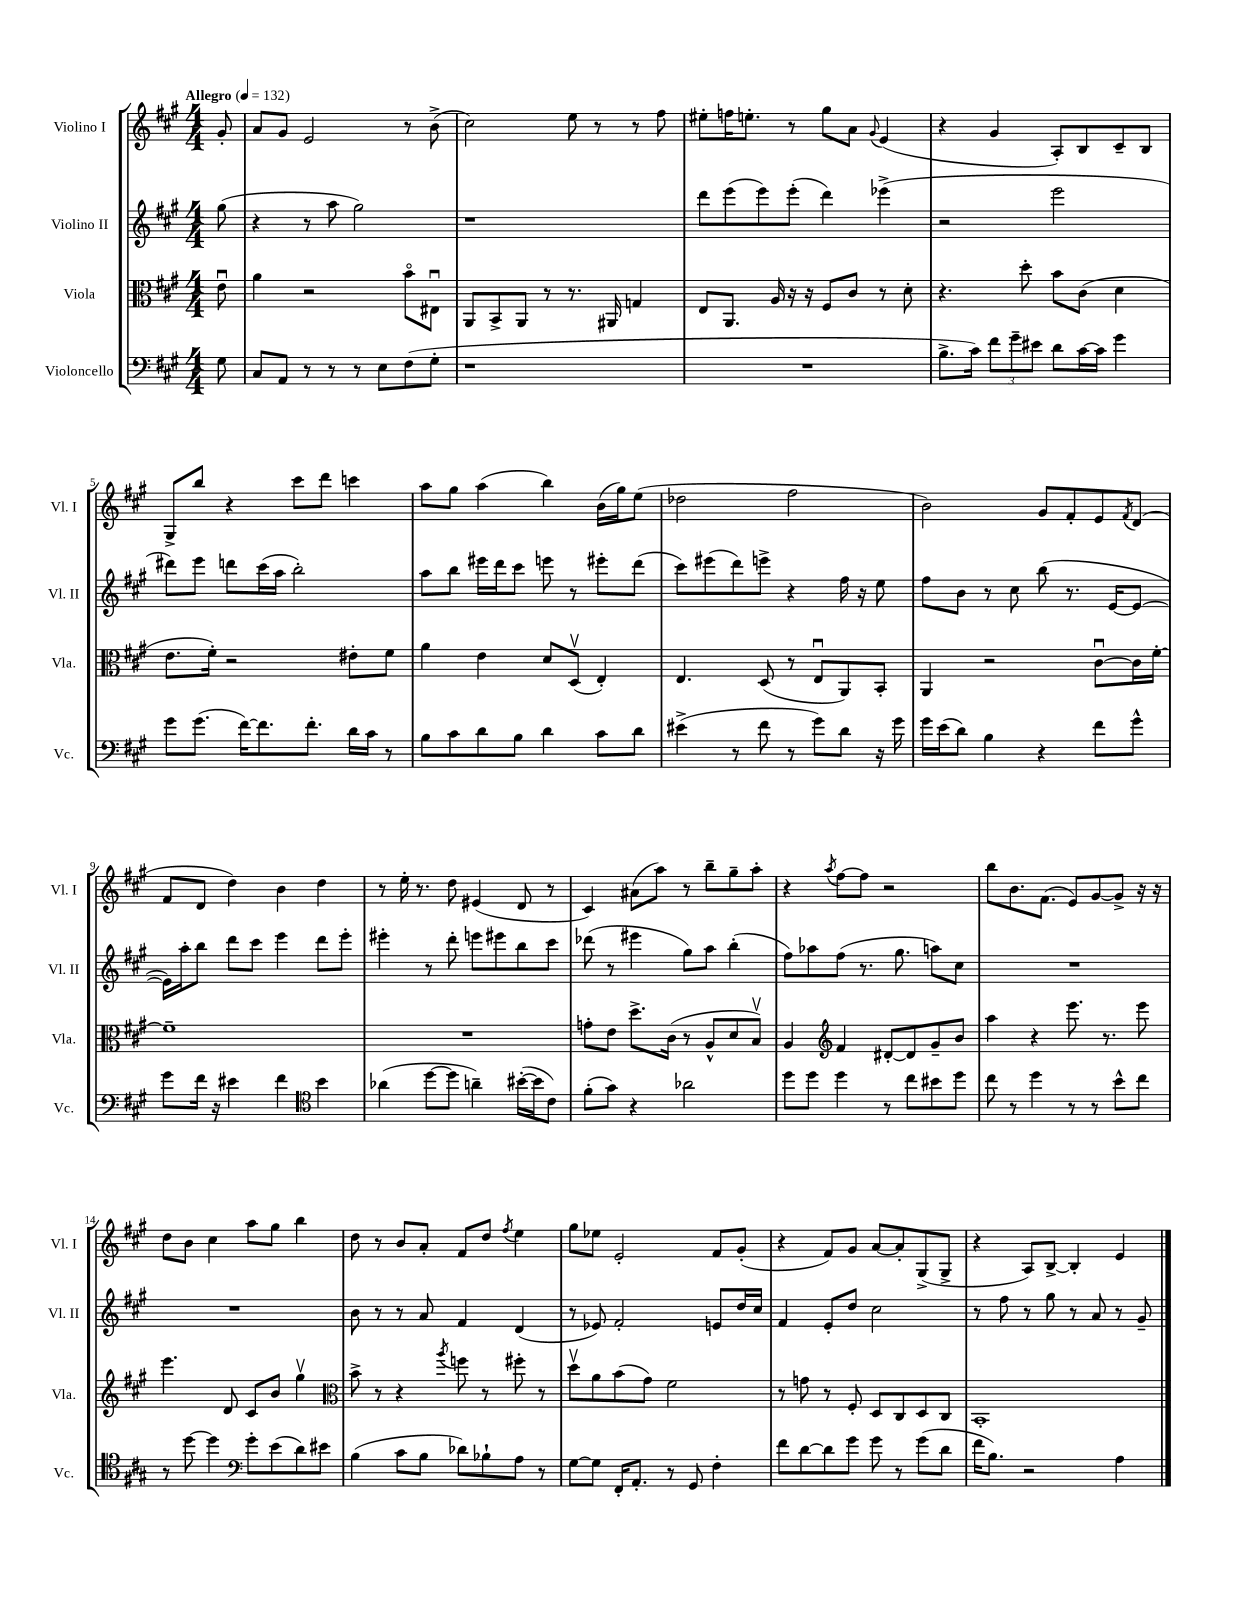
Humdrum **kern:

**kern	**kern	**kern	**kern
*staff4	*staff3	*staff2	*staff1
*clefF4	*clefC3	*clefG2	*clefG2
*k[f#c#g#]	*k[f#c#g#]	*k[f#c#g#]	*k[f#c#g#]
*M4/4	*M4/4	*M4/4	*M4/4
*MM132	*MM132	*MM132	*MM132
8G#	8eu	(8gg#	8g#'
=	=	=	=
8C#	4a	4r	8a
8AA	.	.	8g#
8r	2r	8r	2e
8r	.	8aa	.
8r	.	2gg#)	.
8E	.	.	.
(8F#	8bo	.	8r
8G#'	8E#u	.	(8b^
=	=	=	=
1r	8AA	1r	2cc#)
.	8BB^	.	.
.	8AA	.	.
.	8r	.	.
.	8.r	.	8ee
.	.	.	8r
.	16AA#	.	.
.	4G	.	8r
.	.	.	8ff#
=	=	=	=
1r	8E	8ddd	8ee#'
.	8.AA	(8eee	16ff
.	.	.	8.ee'
.	.	8eee)	.
.	16A	.	.
.	16r	(8eee'	8r
.	16r	.	.
.	8F#	4ddd)	8gg#
.	8c#	.	8a
.	.	.	8qqg#
.	8r	(4eee-^	(4e
.	8d'	.	.
=	=	=	=
8.B^	4.r	2r	4r
16c#)	.	.	.
12f#	.	.	4g#
12g#~	.	.	.
.	8dd'	.	.
12e#	.	.	.
8d	8b	2eee	8A')
[16c#	(8c#	.	8B
16c#]	.	.	.
4g#	4d	.	8c#~
.	.	.	8B
=	=	=	=
8g#	8.e	8ddd#)	8G#^
(8.g#	.	8eee	8bb
.	16f#')	.	.
.	2r	8ddd	4r
[16f#)	.	.	.
8.f#]	.	(16ccc#	.
.	.	16aa	.
.	.	2bb')	8ccc#
8.f#'	.	.	.
.	.	.	8ddd
16d	8e#'	.	4ccc
16c#	.	.	.
8r	8f#	.	.
=	=	=	=
8B	4a	8aa	8aa
8c#	.	8bb	8gg#
8d	4e	16eee#	(4aa
.	.	16ddd	.
8B	.	8ccc#	.
4d	8d	8eee	4bb)
.	(8Dv	8r	.
8c#	4E')	8eee#'	(16b
.	.	.	16gg#)
8d	.	(8ddd	(8ee
=	=	=	=
(4e#^	4.E	8ccc#)	2dd-
.	.	(8eee#	.
8r	.	8ddd)	.
8f#	(8D	8eee^	.
8r	8r	4r	2ff#
8g#)	8Eu	.	.
8d	8AA)	16ff#	.
.	.	16r	.
16r	8BB'	8ee	.
16g#	.	.	.
=	=	=	=
16g#	4AA	8ff#	2b)
(16e	.	.	.
8d)	.	8b	.
4B	2r	8r	.
.	.	8cc#	.
4r	.	(8bb	8g#
.	.	8.r	8f#'
8f#	[8c#u	.	8e
.	.	[16e	.
.	.	.	8qf#
8g#^^	16c#]	8e_	(8d
.	[16f#'	.	.
=	=	=	=
8g#	1f#~]	16e])	8f#
.	.	16aa'	.
16f#	.	8bb	8d
16r	.	.	.
4e#	.	8ddd	4dd)
.	.	8ccc#	.
4f#	.	4eee	4b
*clefC4	*	*	*
4b	.	8ddd	4dd
.	.	8eee'	.
=	=	=	=
(4a-	1r	4eee#'	8r
.	.	.	16ee'
.	.	.	8.r
[8dd	.	8r	.
8dd]	.	8ddd'	8dd
4a~)	.	8eee	(4e#
.	.	8eee#	.
([16b#'	.	8bb	8d
16b#]	.	.	.
8c#)	.	8ccc#	8r
=	=	=	=
(8f#'	8g'	(8ddd-	4c#)
8g#)	8e	8r	.
4r	8.dd^	4eee#	(8a#
.	.	.	8aa)
.	(16c#	.	.
2a-	8r	8gg#)	8r
.	8A^^	8aa	8bb~
.	8d	(4bb'	8gg#~
.	8Bv)	.	8aa'
=	=	=	=
8dd	4A	8ff#)	4r
8dd	.	8aa-	.
*	*clefG2	*	*
.	.	.	8qaa
4dd	4f#	(8ff#	[8ff#
.	.	8.r	8ff#]
8r	[8d#'	.	2r
.	.	8.gg#	.
8cc#	8d#]	.	.
8b#	8g#~	8aa)	.
8dd	8b	8cc#	.
=	=	=	=
8cc#	4aa	1r	8bb
8r	.	.	8.b
4dd	4r	.	.
.	.	.	(8.f#
8r	8.eee	.	8e)
8r	.	.	[8g#
.	8.r	.	.
8b^^	.	.	8g#^]
8cc#	8eee	.	16r
.	.	.	16r
=	=	=	=
8r	4.eee	1r	8dd
[8dd	.	.	8b
4dd]	.	.	4cc#
.	8d	.	.
*clefF4	*	*	*
8g#'	8c#	.	8aa
(8e	8b	.	8gg#
8d)	4gg#v	.	4bb
8e#	.	.	.
=	=	=	=
*	*clefC3	*	*
(4B	8b^	8b	8dd
.	8r	8r	8r
8c#	4r	8r	8b
8B	.	8a	8a'
.	8qaa	.	.
8d-)	8ff	4f#	8f#
8B-`	8r	.	8dd
.	.	.	8qff#
8A	8ff#'	(4d	4ee
8r	8r	.	.
=	=	=	=
[8G#	8ddv	8r	8gg#
8G#]	8a	8e-)	8ee-
16FF#'	(8b	2f#'	2e'
8.AA'	.	.	.
.	8g#)	.	.
8r	2f#	.	.
8GG#	.	.	.
4F#'	.	8e	8f#
.	.	16dd	(8g#'
.	.	16cc#	.
=	=	=	=
8f#	8r	4f#	4r
[8d	8g	.	.
8d]	8r	8e'	8f#)
8g#	8F#'	8dd	8g#
8g#	8D	2cc#	[8a
8r	8C#	.	8a']
(8g#	8D	.	(8G#^
8d	8C#	.	8G#^
=	=	=	=
16f#	1BB'	8r	4r
8.B)	.	.	.
.	.	8ff#	.
2r	.	8r	8A)
.	.	8gg#	[8B^
.	.	8r	4B']
.	.	8a	.
4A	.	8r	4e
.	.	8g#~	.
==	==	==	==
*-	*-	*-	*-
